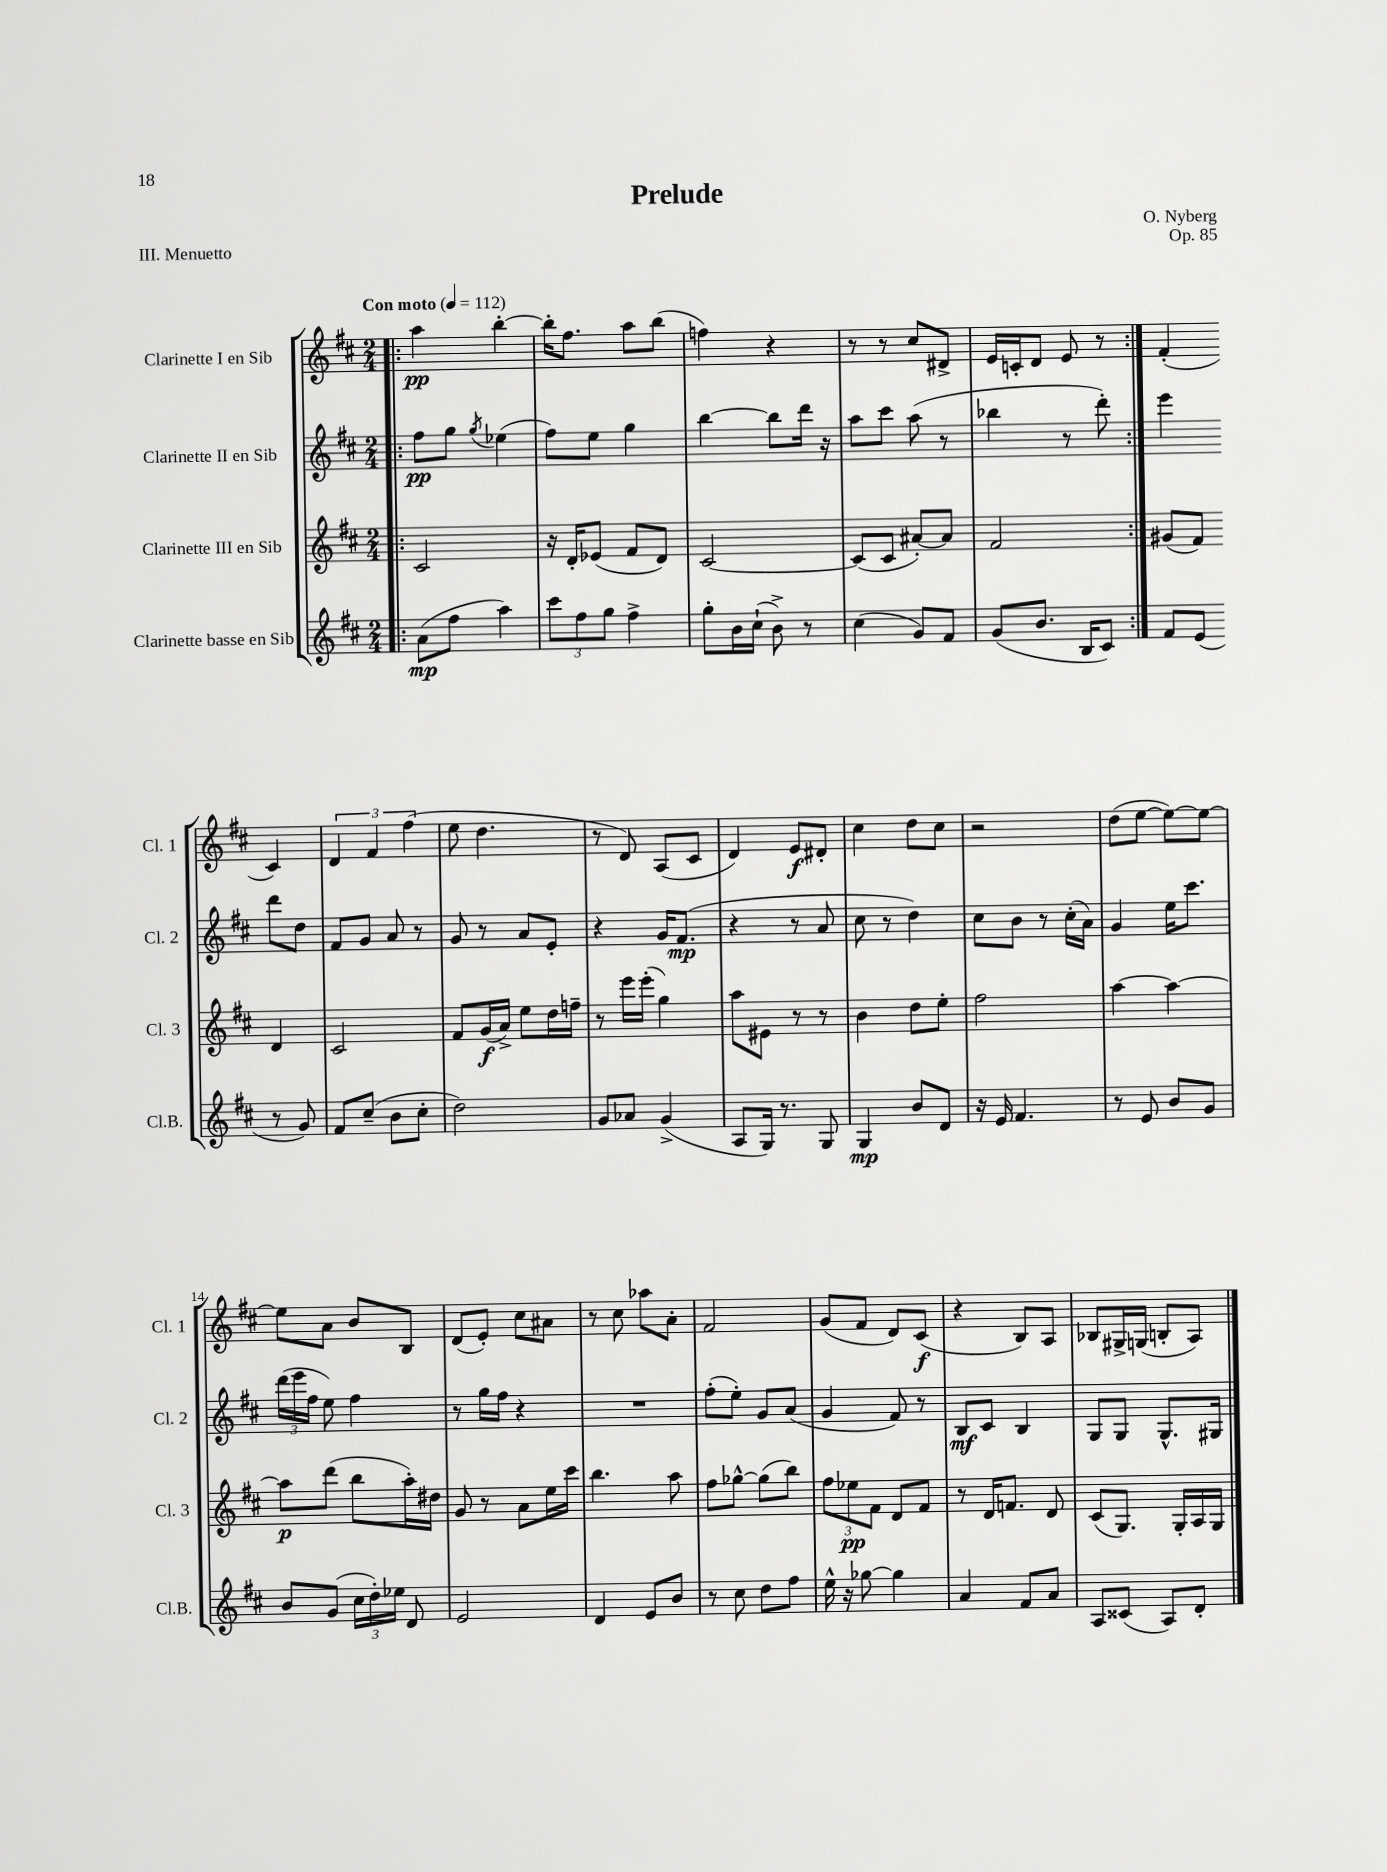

**kern	**kern	**kern	**kern
*staff4	*staff3	*staff2	*staff1
*clefG2	*clefG2	*clefG2	*clefG2
*k[f#c#]	*k[f#c#]	*k[f#c#]	*k[f#c#]
*M2/4	*M2/4	*M2/4	*M2/4
*MM112	*MM112	*MM112	*MM112
=!|:	=!|:	=!|:	=!|:
(8a	2c#	8ff#	4aa
8ff#	.	8gg	.
.	.	8qgg	.
4aa)	.	(4ee-	[4bb'
=	=	=	=
12ccc#	16r	8ff#)	16bb']
.	16d'	.	8.ff#
12ff#	.	.	.
.	(8e-	8ee	.
12gg	.	.	.
4ff#^	8f#	4gg	8aa
.	8d)	.	(8bb
=	=	=	=
8gg'	[2c#	[4bb	4ff)
16b	.	.	.
(16cc#`	.	.	.
8b^)	.	8bb]	4r
8r	.	16ddd	.
.	.	16r	.
=	=	=	=
(4cc#	(8c#]	8aa	8r
.	8c#	8ccc#	8r
8g)	[8a#')	(8aa	8cc#
8f#	8a#]	8r	8d#^
=	=	=	=
(8g	2f#	4bb-	16e
.	.	.	16c'
8.b	.	.	8d
.	.	8r	8e
16B	.	.	.
8c#)	.	8ddd')	8r
=:|!	=:|!	=:|!	=:|!
8f#	(8g#	4eee	(4f#'
(8e	8f#)	.	.
8r	4d	8ddd	4c#)
8g)	.	8dd	.
=	=	=	=
8f#	2c#	8f#	6d
(8cc#~	.	8g	.
.	.	.	6f#
8b	.	8a	.
.	.	.	(6ff#
8cc#'	.	8r	.
=	=	=	=
2dd)	8f#	8g	8ee
.	(16g	8r	4.dd
.	16a^)	.	.
.	8ee	8a	.
.	16dd	8e'	.
.	16ff~	.	.
=	=	=	=
8g	8r	4r	8r
8a-	16eee	.	8d)
.	(16eee'	.	.
(4g^	4gg)	16g	(8A
.	.	(8.f#	.
.	.	.	8c#
=	=	=	=
8A	8aa	4r	4d)
16G)	8e#	.	.
8.r	.	.	.
.	8r	8r	8e
8G	8r	8a	8d#'
=	=	=	=
4G	4b	8cc#	4cc#
.	.	8r	.
8b	8dd	4dd)	8dd
8d	8ee'	.	8cc#
=	=	=	=
16r	2ff#	8cc#	2r
16e	.	.	.
4.f#	.	8b	.
.	.	8r	.
.	.	(16cc#'	.
.	.	16a)	.
=	=	=	=
8r	[4aa	4g	(8dd
8e	.	.	[8ee
8b	4aa_	16ee	8ee_)
.	.	8.ccc#	.
8g	.	.	8ee_
=	=	=	=
8b	8aa]	(24ddd	8ee]
.	.	24eee	.
.	.	24ff#	.
(8g	(8ddd	8ee)	8a
24cc#	8bb	4ff#	8b
24dd')	.	.	.
24ee-	.	.	.
8d	16aa')	.	8B
.	16dd#	.	.
=	=	=	=
2e	8g	8r	(8d
.	8r	16gg	8e')
.	.	16ff#	.
.	8a	4r	8cc#
.	16ee	.	8a#
.	16ccc#	.	.
=	=	=	=
4d	4.bb	2r	8r
.	.	.	8cc#
8e	.	.	8aa-
8b	8aa	.	8a'
=	=	=	=
8r	8ff#	(8ff#'	2f#
8cc#	[8gg-^^	8ee')	.
8dd	(8gg-]	8g	.
8ff#	8bb)	(8a	.
=	=	=	=
16ee^^	12ff#	4g	(8g
16r	.	.	.
.	12ee-	.	.
[8gg-	.	.	8f#
.	12f#	.	.
4gg-]	8d	8f#)	8d)
.	8f#	8r	(8c#
=	=	=	=
4a	8r	8B	4r
.	16d	8c#	.
.	8.f	.	.
8f#	.	4B	8B)
8a	8d	.	8A
=	=	=	=
8A	(8c#	8G	8B-
(8c##	8.G)	8G	16G#^
.	.	.	(16G
8A)	.	8.G^^	8B'
.	16G'	.	.
8d'	16A	.	8A)
.	16G	16G#	.
==	==	==	==
*-	*-	*-	*-
